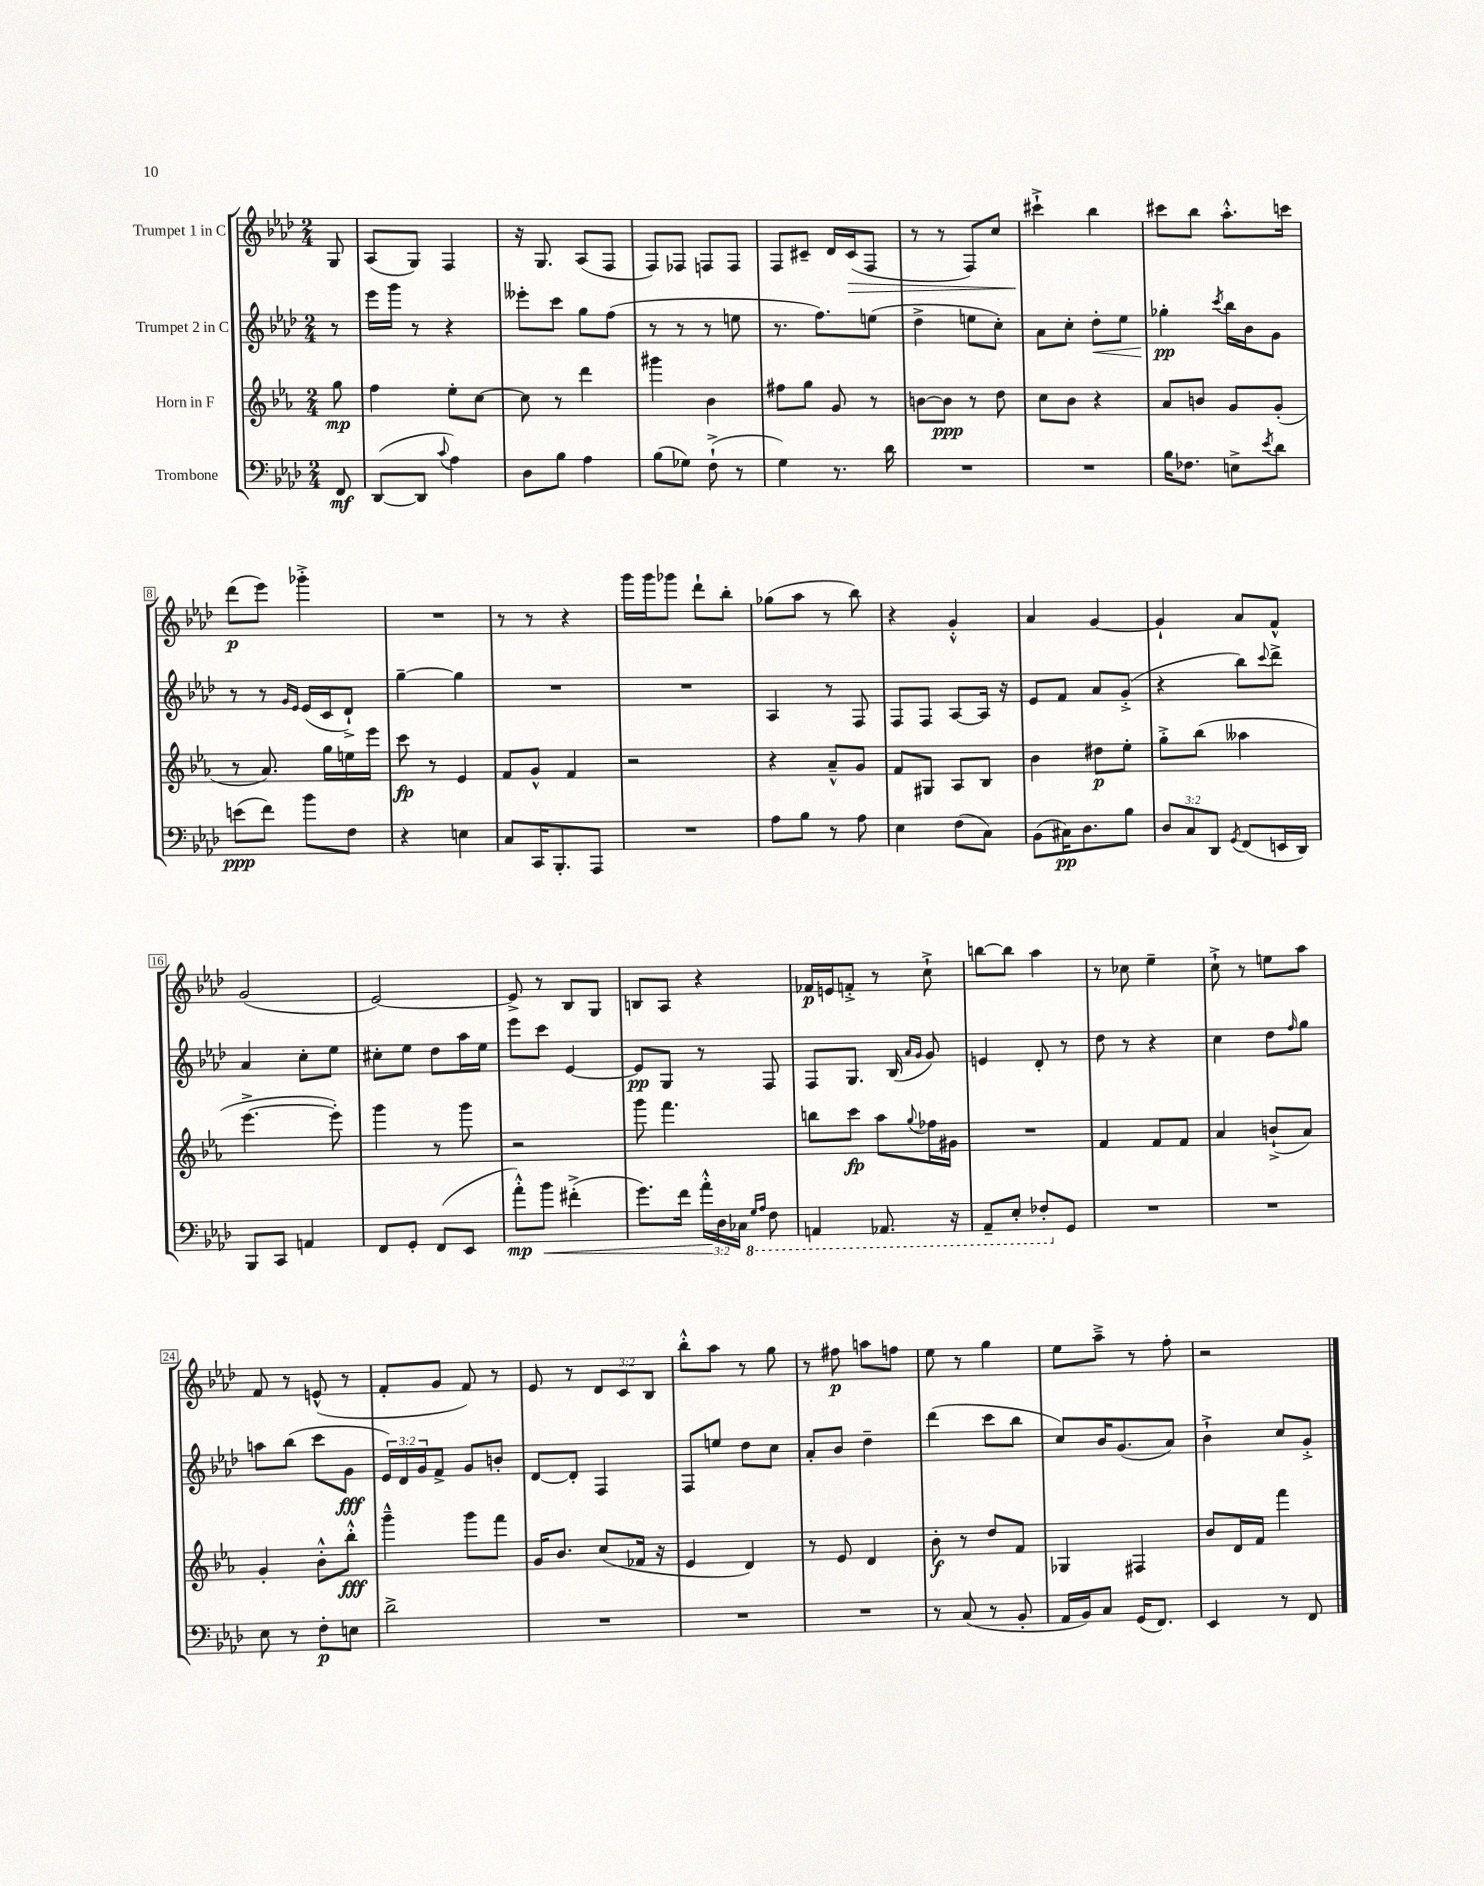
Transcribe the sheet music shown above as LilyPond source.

<<
\new StaffGroup <<
\new Staff = "s0" \with { instrumentName = "Trumpet 1 in C" } {
    \clef treble \key aes \major \numericTimeSignature \time 2/4 \override Staff.TupletNumber.text = #tuplet-number::calc-fraction-text \partial 8
    g8 |
    aes8( g8) f4 |
    r16 g8. aes8( f8 |
    f8) fes8 f8 f8 |
    f8 cis'8-- des'16 cis'16\>( f8 |
    r8 r8 f8) c''8 |
    cis'''4-!->\! bes''4 |
    cis'''8 bes''8 aes''8.-.-^ c'''16 |
    des'''8\p( ees'''8) ges'''4-.-> |
    R2 |
    r8 r8 r4 |
    g'''16 g'''16 ges'''8 des'''8-! bes''8-. |
    ges''8( aes''8 r8 bes''8) |
    r4 g'4-.-^ |
    aes'4 g'4~ |
    g'4-! aes'8 f'8-^ |
    g'2( |
    ees'2~) |
    ees'8-> r8 bes8 g8 |
    b8 aes8 r4 |
    fes'16\p e'16 f'8-.-> r8 c''8-!-> |
    b''8~ b''8 aes''4 |
    r8 ces''8 ees''4-- |
    c''8-!-> r8 e''8 aes''8 |
    f'8 r8 e'8-^( r8 |
    f'8-. g'8 f'8) r8 |
    ees'8 r8 \tuplet 3/2 { des'8 c'8 bes8 } |
    bes''8-.-^ aes''8 r8 g''8 |
    r8 fis''8\p a''8 f''8 |
    ees''8 r8 g''4 |
    ees''8 aes''8---> r8 f''8-. |
    r2 \bar "|." |
}
\new Staff = "s1" \with { instrumentName = "Trumpet 2 in C" } {
    \clef treble \key aes \major \numericTimeSignature \time 2/4 \override Staff.TupletNumber.text = #tuplet-number::calc-fraction-text \partial 8
    r8 |
    ees'''16 g'''16 r8 r4 |
    eeses'''8-. c'''8 g''8 f''8( |
    r8 r8 r8 e''8 |
    r8. f''8.) e''8( |
    des''4-> e''8 c''8-.) |
    aes'8 c''8-. des''8-.\< ees''8 |
    ges''4-.\pp\! \acciaccatura { c'''8 } bes''16 bes'16 g'8 |
    r8 r8 \grace { g'16 ees'16 } ees'16( c'16 des'8-!->) |
    g''4~-- g''4 |
    R2 |
    R2 |
    aes4 r8 f8 |
    f8 f8 aes8~ aes16 r16 |
    ees'8 f'8 aes'8 g'8-.->( |
    r4 bes''8) \appoggiatura { c'''8 } des'''8-> |
    aes'4 c''8-. ees''8 |
    cis''8-. ees''8 des''8 aes''16 ees''16 |
    ees'''8 c'''8 ees'4~ |
    ees'8\pp g8 r8 f8 |
    f8 g8. bes16( \grace { aes'16 g'16 } g'8) |
    e'4 des'8-. r8 |
    des''8 r8 r4 |
    c''4 des''8 \grace { f''16 } g''8 |
    a''8 bes''8( c'''8 g'8\fff |
    \tuplet 3/2 { ees'16) des'16 g'16 } f'8-> g'8 b'8-. |
    des'8~ des'8-. f4 |
    f8 e''8 des''8 c''8 |
    aes'8-. bes'8 des''4-- |
    des'''4( c'''8 bes''8 |
    c''8) bes'16 g'8.( aes'8) |
    bes'4-!-> c''8 g'8-.-> \bar "|." |
}
\new Staff = "s2" \with { instrumentName = "Horn in F" } {
    \clef treble \key ees \major \numericTimeSignature \time 2/4 \partial 8
    g''8\mp |
    f''4 ees''8-. c''8~ |
    c''8 r8 d'''4 |
    gis'''4 bes'4 |
    fis''8 g''8 g'8 r8 |
    b'8~ b'8\ppp r8 d''8 |
    c''8 bes'8 r4 |
    aes'8 b'8 g'8 g'8-.( |
    r8 aes'8.) g''16 e''16 ees'''16 |
    c'''8\fp r8 ees'4 |
    f'8 g'8-^ f'4 |
    r2 |
    r4 aes'8---^ g'8 |
    f'8 gis8 aes8 bes8 |
    bes'4 dis''8\p ees''8-. |
    g''8-.-> bes''8( aeses''4 |
    ees'''4.~-> ees'''8-.) |
    g'''4 r8 g'''8 |
    r2 |
    g'''8 f'''4. |
    b''8 c'''8\fp aes''8 \appoggiatura { g''8 } fes''16 gis'16 |
    R2 |
    f'4 f'8 f'8 |
    aes'4 b'8-!->( aes'8) |
    g'4-. bes'8-.-^ bes''8-.-^\fff |
    g'''4---^ g'''8 f'''8 |
    g'16 bes'8. c''8( fes'16 r16 |
    ees'4 d'4) |
    r8 ees'8 d'4 |
    bes'8-.\f r8 d''8 f'8 |
    ges4 fis4 |
    bes'8 d'16 f'16 f'''4 \bar "|." |
}
\new Staff = "s3" \with { instrumentName = "Trombone" } {
    \clef bass \key aes \major \numericTimeSignature \time 2/4 \override Staff.TupletNumber.text = #tuplet-number::calc-fraction-text \partial 8
    f,8\mf |
    des,8~( des,8 \appoggiatura { c'8 } aes4) |
    des8 bes8 aes4 |
    bes8( ges8) f8-!->( r8 |
    g4) r8. des'16 |
    R2 |
    R2 |
    bes16 fes8. e8-> \acciaccatura { ees'8 } des'8 |
    e'8\ppp( f'8) bes'8 f8 |
    r4 e4 |
    c8 c,16 bes,,8.-. aes,,8 |
    R2 |
    aes8 bes8 r8 aes8 |
    ees4 f8( c8) |
    bes,8( cis16\pp) des8. bes8 |
    \tuplet 3/2 { des8 c8 des,8 } \acciaccatura { g,8 } f,8( e,16 des,16) |
    bes,,8 c,8 a,4 |
    f,8 g,8-. f,8( ees,8 |
    aes'8-.-^\mp) bes'8\< fis'4-.->( |
    g'8.) f'16 \tuplet 3/2 { aes'16-.-^\! des16 ces16 } \ottava #-1 \grace { g,16 aes,16 } f,8 |
    a,,4 aes,,8. r16 |
    aes,,8-- ees,8-. fes,8-. \ottava #0 g,8 |
    R2 |
    R2 |
    ees8 r8 f8-.\p e8 |
    des'2-> |
    R2 |
    R2 |
    R2 |
    r8 c8( r8 bes,8-. |
    aes,16 bes,16) c8 g,16( f,8.) |
    ees,4 r8 f,8 \bar "|." |
}
>>
>>
\layout { \context { \Score \override BarNumber.stencil = #(make-stencil-boxer 0.1 0.3 ly:text-interface::print) } }
